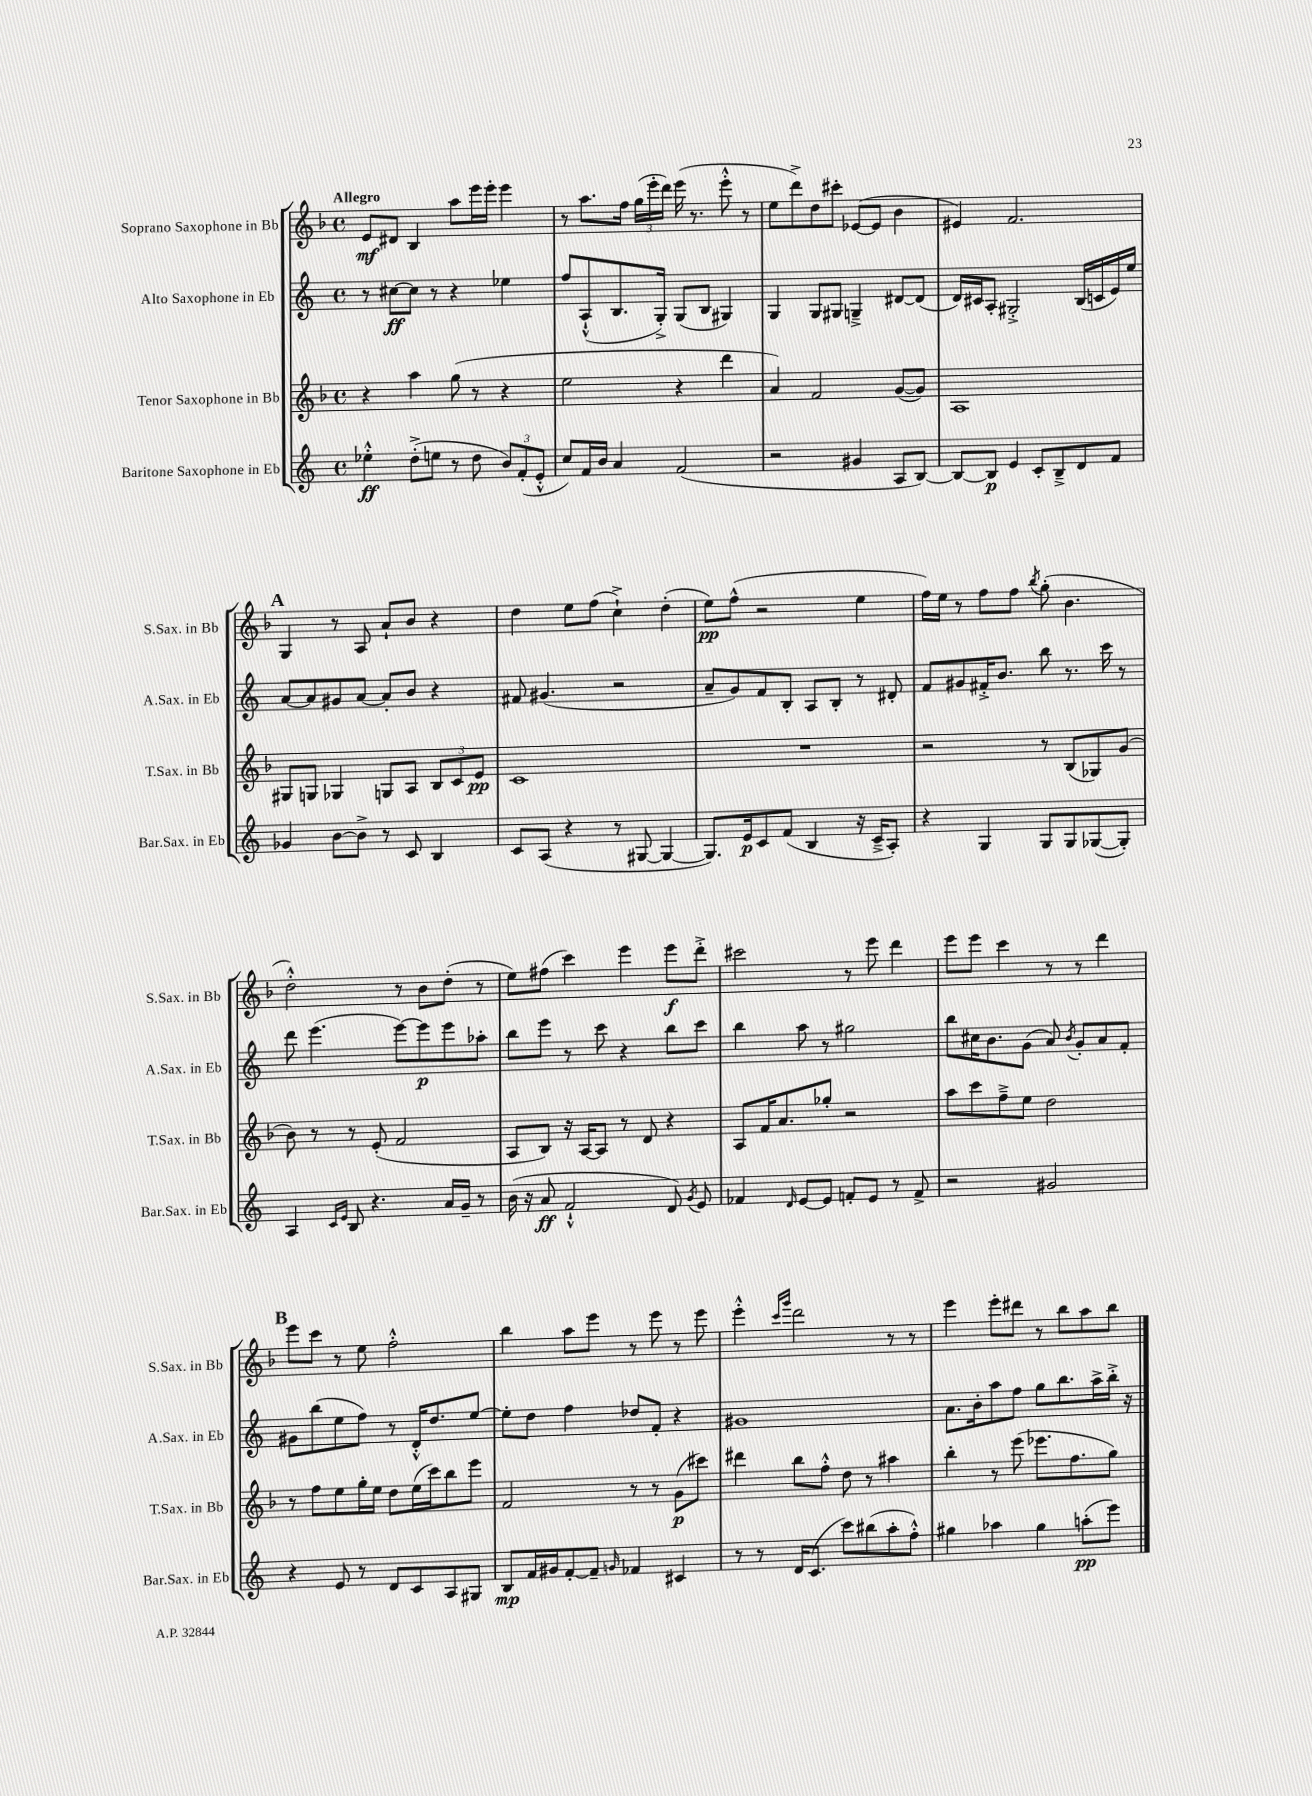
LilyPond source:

<<
\new StaffGroup <<
\new Staff = "s0" \with { instrumentName = "Soprano Saxophone in Bb" shortInstrumentName = "S.Sax. in Bb" } {
    \clef treble \key f \major \defaultTimeSignature \time 4/4 \tempo "Allegro"
    \autoBeamOff e'8[\mf dis'8] bes4 a''8[ e'''16 e'''16]-. e'''4 |
    r8 a''8.[ f''16] \tuplet 3/2 { g''16[( e'''16-. d'''16]) } e'''16( r8. e'''8-.-^ r8 |
    e''8[ d'''8->) d''8 cis'''8]-. ees'8[~( ees'8] bes'4 |
    eis'4) f'2. |
    \mark \markup { \bold "A" } g4 r8 a8 a'8[-! bes'8] r4 |
    d''4 e''8[ f''8]( c''4-!->) d''4-.( |
    e''8[\pp) f''8]-^( r2 e''4 |
    f''16[) e''16] r8 f''8[ f''8] \acciaccatura { bes''8 } g''8-.( bes'4. |
    d''2-.-^) r8 bes'8[ d''8]-.( r8 |
    e''8[) fis''8]( c'''4) e'''4 e'''8[\f d'''8]-.-> |
    cis'''2 r8 e'''8 d'''4 |
    e'''8[ e'''8] c'''4 r8 r8 d'''4 |
    \mark \markup { \bold "B" } e'''8[ c'''8] r8 e''8 f''2-.-^ |
    bes''4 a''8[ e'''8] r8 e'''8 r8 e'''8 |
    e'''4-.-^ \grace { c'''16[ g'''16] } d'''2 r8 r8 |
    e'''4 e'''8[-. dis'''8] r8 bes''8[ a''8 bes''8] \bar "|." |
}
\new Staff = "s1" \with { instrumentName = "Alto Saxophone in Eb" shortInstrumentName = "A.Sax. in Eb" } {
    \clef treble \key c \major \defaultTimeSignature \time 4/4
    \autoBeamOff r8 cis''8[~\ff cis''8] r8 r4 ees''4 |
    f''8[ a8-!-^( b8. g16]-.->) g8[( b8] gis4) |
    g4 g8[ gis8] g4---> dis'8[~ dis'8]( |
    d'16[) cis'16 a8]-. gis2-.-> b16[( c'16 e'16) e''16] |
    \mark \markup { \bold "A" } a'8[~ a'8 gis'8 a'8]~ a'8[-. b'8] r4 |
    fis'8 gis'4.( r2 |
    a'8[-- g'8) f'8 b8]-. a8[ b8]-. r8 dis'8-. |
    f'8[ gis'8 fis'16-.-> b'8.] b''8 r8. c'''16 r8 |
    d'''8 e'''4.( e'''8[~) e'''8\p e'''8 aes''8]-. |
    b''8[ e'''8] r8 c'''8 r4 b''8[ c'''8] |
    b''4 a''8 r8 gis''2 |
    b''8[ cis''16 b'8. g'8]( a'8) \acciaccatura { b'8 } g'8[-. a'8 f'8]-. |
    \mark \markup { \bold "B" } gis'8[ b''8( e''8 f''8]) r8 d'16[-.-^ d''8. e''8]~ |
    e''8[-. d''8] f''4 des''8[ f'8]-. r4 |
    gis'1 |
    a'8.[ b'16-. a''8 f''8] g''8[ b''8. a''16-> b''16]-.-> r16 \bar "|." |
}
\new Staff = "s2" \with { instrumentName = "Tenor Saxophone in Bb" shortInstrumentName = "T.Sax. in Bb" } {
    \clef treble \key f \major \defaultTimeSignature \time 4/4
    \autoBeamOff r4 a''4 g''8( r8 r4 |
    e''2 r4 d'''4 |
    a'4) f'2 g'8[~( g'8]) |
    a1 |
    \mark \markup { \bold "A" } gis8[ g8] ges4 g8[ a8] \tuplet 3/2 { bes8[ c'8 e'8]\pp } |
    c'1 |
    R1 |
    r2 r8 bes8[( ges8) g'8]( |
    bes'8) r8 r8 e'8-.( f'2 |
    a8[ bes8]) r16 a16[~ a8] r8 d'8 r4 |
    a8[ f'16 a'8. ges''8]-. r2 |
    a''8[ c'''8 f''8---> e''8] d''2 |
    \mark \markup { \bold "B" } r8 f''8[ e''8 g''16-. e''16] d''8[ e''16( c'''16) bes''8 e'''8] |
    f'2 r8 r8 g'8[\p( cis'''8]) |
    dis'''4 bes''8[ f''8]-.-^ d''8 r8 ais''4 |
    bes''4-. r8 e'''8( ees'''8.[ f''8. g''8]) \bar "|." |
}
\new Staff = "s3" \with { instrumentName = "Baritone Saxophone in Eb" shortInstrumentName = "Bar.Sax. in Eb" } {
    \clef treble \key c \major \defaultTimeSignature \time 4/4
    \autoBeamOff ees''4-.-^\ff d''8[-.->( e''8] r8 d''8 \tuplet 3/2 { b'8[) f'8-.( e'8]-.-^ } |
    c''8[) f'16 b'16] a'4 f'2( |
    r2 gis'4 a8[ b8]~) |
    b8[~ b8]\p e'4 c'8[-. b8---> d'8 f'8] |
    \mark \markup { \bold "A" } ges'4 b'8[~ b'8]-> r8 c'8 b4 |
    c'8[ a8]( r4 r8 gis8~ gis4~ |
    gis8.[) e'16\p c'8 f'8]( b4 r16 c'16[---> a8]-.) |
    r4 g4 g8[ g8 ges8~( ges8]-.) |
    a4 \grace { c'16[ e'16] } b8 r4. a'16[ g'16]-- r8 |
    b'16( r16 a'8\ff f'2-!-^ d'8) \acciaccatura { g'8 } e'8 |
    fes'4 \grace { d'16 } e'8[~ e'8] f'8[-. e'8] r8 f'8-> |
    r2 gis'2 |
    \mark \markup { \bold "B" } r4 e'8 r8 d'8[ c'8 a8 gis8] |
    b8[\mp f'16 gis'16 f'8~-. f'8]-- \grace { g'16 } fes'4 cis'4 |
    r8 r8 d'16[ c'8.]( c'''8[) bis''8( a''8-. f''8]-.-^) |
    gis''4 aes''4 gis''4 a''8[-.\pp( e'''8]) \bar "|." |
}
>>
>>
\layout { \context { \Score \remove "Bar_number_engraver" } }
